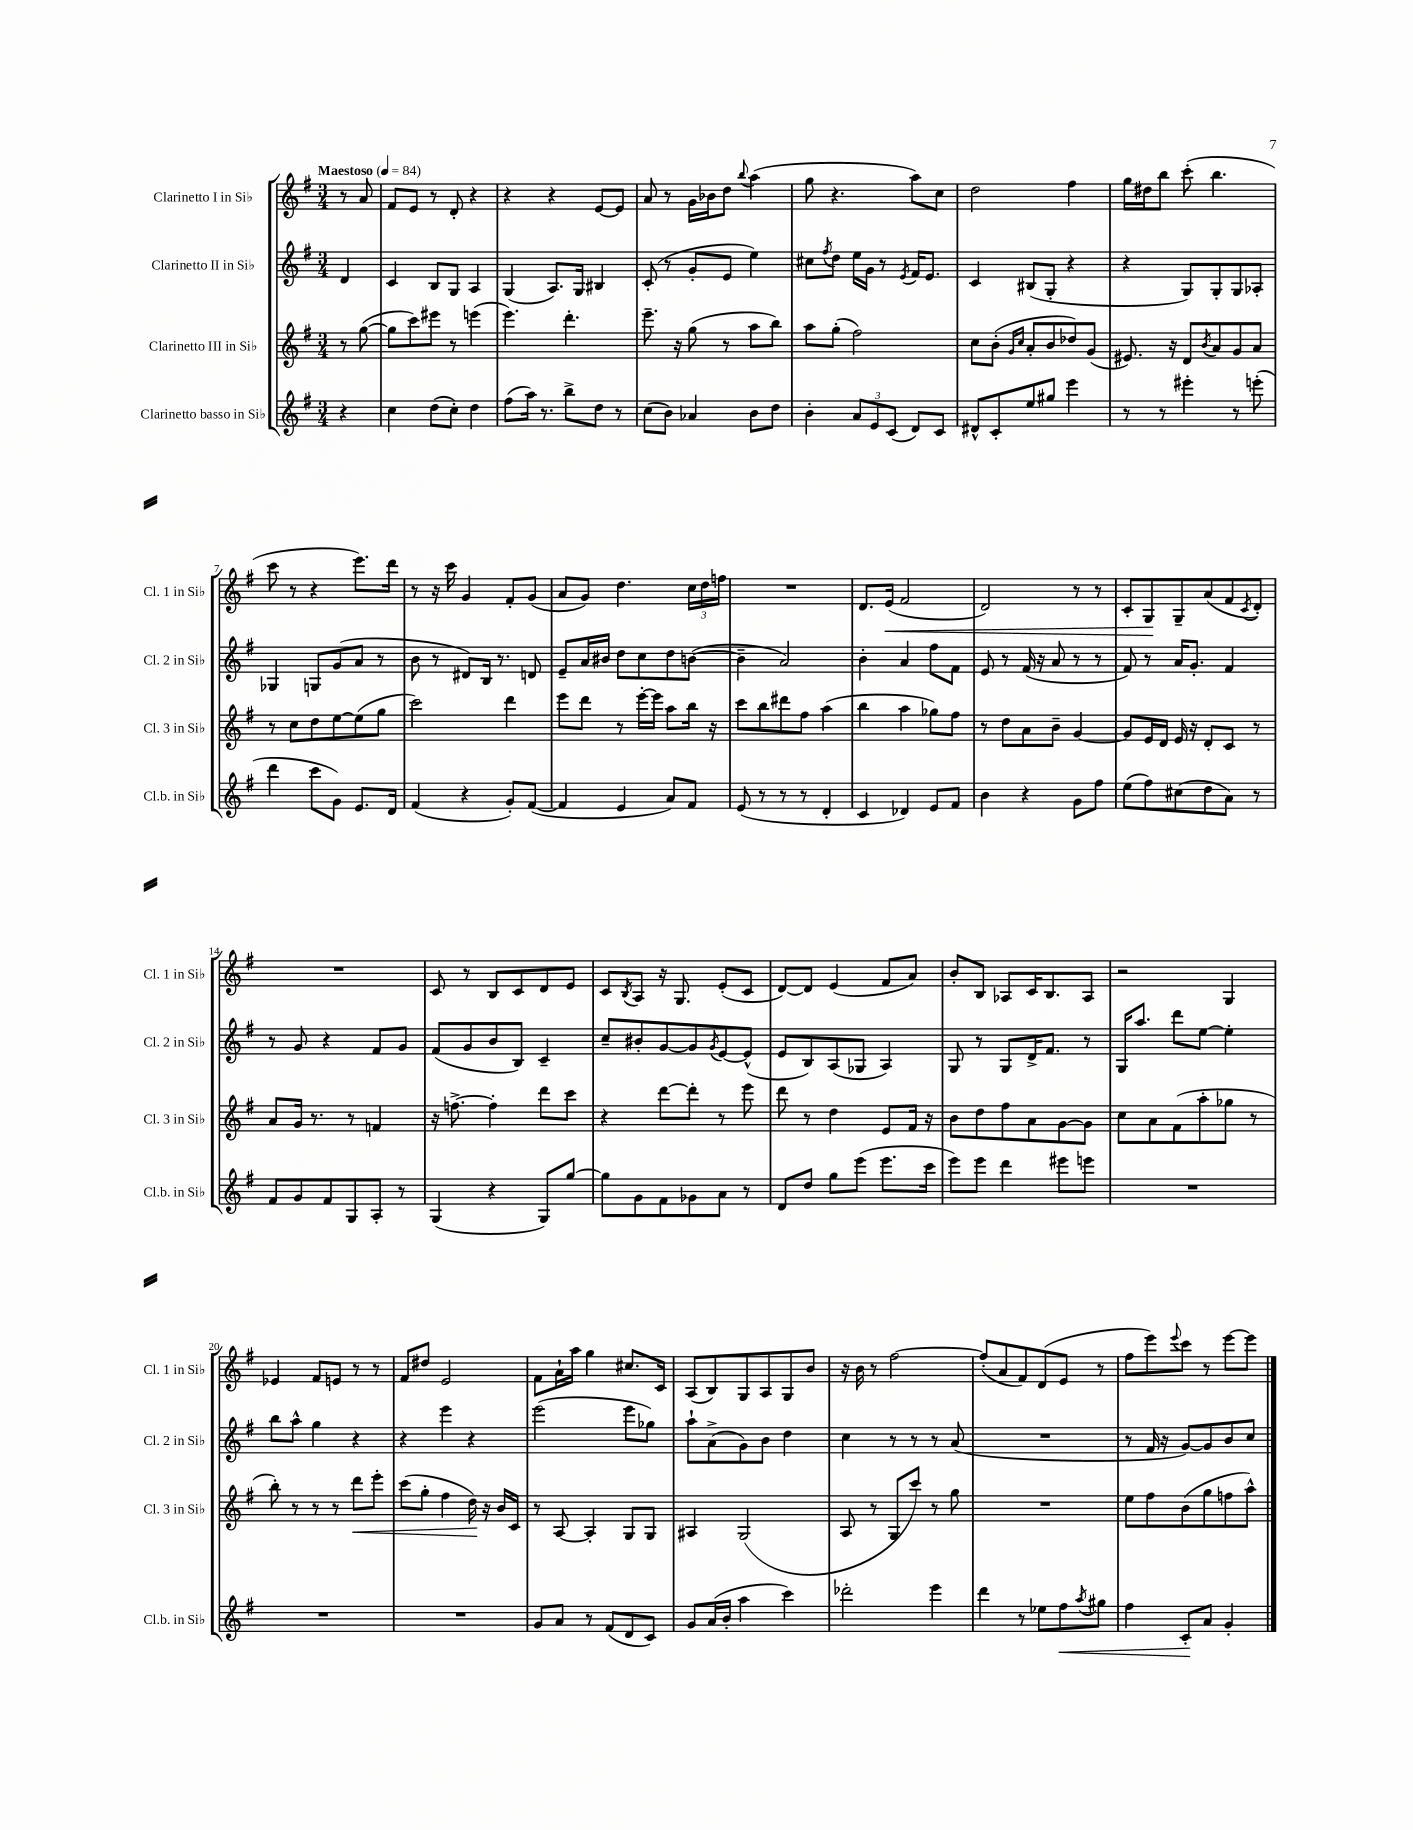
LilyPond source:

<<
\new StaffGroup <<
\new Staff = "s0" \with { instrumentName = "Clarinetto I in Sib" shortInstrumentName = "Cl. 1 in Sib" } {
    \clef treble \key g \major \numericTimeSignature \time 3/4 \partial 4 \tempo "Maestoso" 4 = 84
    r8 a'8 |
    fis'8 e'8 r8 d'8-. r4 |
    r4 r4 e'8~ e'8 |
    a'8 r8 g'16 bes'16 d''8 \appoggiatura { b''8 } a''4( |
    g''8 r4. a''8) c''8 |
    d''2 fis''4 |
    g''16 dis''16 b''8 c'''8-.( b''4. |
    c'''8 r8 r4 e'''8.) d'''16 |
    r8 r16 c'''16 g'4 fis'8-. g'8( |
    a'8 g'8) d''4. \tuplet 3/2 { c''16 d''16 f''16 } |
    R2. |
    d'8. e'16\<( fis'2 |
    d'2) r8 r8 |
    c'8-. g8\! g8-- a'8( fis'8 \acciaccatura { c'8 } d'8-.) |
    R2. |
    c'8 r8 b8 c'8 d'8 e'8 |
    c'8 \acciaccatura { b8 } a8 r16 g8. e'8-.( c'8 |
    d'8~) d'8 e'4( fis'8 a'8) |
    b'8-. b8 aes8 c'16 b8. aes8 |
    r2 g4 |
    ees'4 fis'8 e'8 r8 r8 |
    fis'8 dis''8 e'2 |
    fis'8 a'16-! a''16 g''4 cis''8. c'16 |
    a8( b8) g8 a8 g8 b'8 |
    r16 b'16 r8 fis''2~ |
    fis''8-.( a'8 fis'8) d'8( e'8 r8 |
    fis''8 e'''8) \appoggiatura { e'''8 } c'''8 r8 e'''8~ e'''8 \bar "|." |
}
\new Staff = "s1" \with { instrumentName = "Clarinetto II in Sib" shortInstrumentName = "Cl. 2 in Sib" } {
    \clef treble \key g \major \numericTimeSignature \time 3/4 \partial 4
    d'4 |
    c'4 b8 g8 a4 |
    g4( a8.) g16 bis4 |
    c'8-.( r8 g'8-. e'8 e''4) |
    cis''8 \acciaccatura { fis''8 } d''8 e''16 g'16 r8 \acciaccatura { e'8 } fis'16 e'8. |
    c'4 bis8( g8-. r4 |
    r4 g8) g8-. g8 aes8-. |
    ges4 g8 g'8( a'8 r8 |
    b'8 r8 dis'8) b16 r8. d'8 |
    e'8-- a'16 bis'16 d''8 c''8 d''8 b'8~( |
    b'4-- a'2) |
    b'4-. a'4 fis''8 fis'8 |
    e'8 r8 fis'16( r16 a'8 r8 r8 |
    fis'8) r8 a'16 g'8.-. fis'4 |
    r8 g'8 r4 fis'8 g'8 |
    fis'8( g'8 b'8 b8) c'4-- |
    c''8-- bis'8-. g'8~ g'8 \acciaccatura { g'8 } e'8~ e'8-^( |
    e'8 b8) a8( ges8 a4) |
    g8 r8 g8 d'16-> fis'8. r8 |
    g16 a''8. d'''8 e''8~ e''4-. |
    b''8 a''8-^ g''4 r4 |
    r4 e'''4 r4 |
    e'''2( e'''8 ges''8) |
    a''8-! a'8->( g'8) b'8 d''4 |
    c''4 r8 r8 r8 a'8( |
    R2. |
    r8 fis'16 r16 g'8~) g'8 b'8 c''8 \bar "|." |
}
\new Staff = "s2" \with { instrumentName = "Clarinetto III in Sib" shortInstrumentName = "Cl. 3 in Sib" } {
    \clef treble \key g \major \numericTimeSignature \time 3/4 \partial 4
    r8 g''8~( |
    g''8 c'''8) eis'''8 r8 e'''4( |
    e'''4.) d'''4.-. |
    e'''8.-- r16 g''8( r8 a''8 b''8) |
    a''8 g''8-.( fis''2) |
    c''8 b'8-.( \grace { g'16 c''16 } a'8-. b'8 des''8) g'8( |
    eis'8.) r16 d'8 \acciaccatura { b'8 } a'8 g'8 a'8 |
    r8 c''8 d''8 e''8~ e''8( g''8 |
    c'''2) d'''4 |
    e'''8 d'''8 r8 e'''16~-. e'''16 a''8 b''16 r16 |
    c'''8 b''8 dis'''8 fis''8 a''4( |
    b''4 a''4 ges''8) fis''8 |
    r8 d''8 a'8 b'8-- g'4~ |
    g'8 e'16 d'16 e'16 r16 d'8-. c'8 r8 |
    a'8 g'16 r8. r8 f'4 |
    r16 f''8.~-> f''4-. d'''8 c'''8 |
    r4 d'''8~ d'''8-. r8 e'''8 |
    d'''8 r8 d''4 e'8 fis'16 r16 |
    b'8 d''8 fis''8 a'8 g'8~ g'8 |
    c''8 a'8 fis'8( a''8-. ges''8 r8 |
    b''8-.) r8 r8 r8 d'''8\< e'''8-. |
    c'''8( g''8-. fis''4 d''16\!) r16 b'16 c'16 |
    r8 a8~ a4-. g8 g8 |
    ais4 g2( |
    a8 r8 g8 c'''8) r8 g''8 |
    R2. |
    e''8 fis''8 b'8( g''8 f''8 a''8-^) \bar "|." |
}
\new Staff = "s3" \with { instrumentName = "Clarinetto basso in Sib" shortInstrumentName = "Cl.b. in Sib" } {
    \clef treble \key g \major \numericTimeSignature \time 3/4 \partial 4
    r4 |
    c''4 d''8( c''8-.) d''4 |
    fis''8( a''16) r8. b''8-> d''8 r8 |
    c''8( b'8) aes'4 b'8 d''8 |
    b'4-. \tuplet 3/2 { a'8 e'8 c'8( } d'8) c'8 |
    dis'8-^ c'8-. e''8 gis''8 e'''4 |
    r8 r8 eis'''4-. r8 e'''8-.( |
    d'''4 c'''8 g'8) e'8. d'16 |
    fis'4( r4 g'8-.) fis'8~( |
    fis'4 e'4 a'8) fis'8 |
    e'8( r8 r8 r8 d'4-. |
    c'4 des'4) e'8 fis'8 |
    b'4 r4 g'8 fis''8 |
    e''8( fis''8) cis''8( d''8 a'8) r8 |
    fis'8 g'8 fis'8 g8 a8-. r8 |
    g4( r4 g8) g''8~ |
    g''8 g'8 fis'8 ges'8 a'8 r8 |
    d'8 d''8 g''8 e'''8( e'''8. c'''16 |
    e'''8) e'''8 d'''4 eis'''8 e'''8 |
    R2. |
    R2. |
    R2. |
    g'8 a'8 r8 fis'8( d'8 c'8) |
    g'8 a'16( b'16-. a''4 c'''4) |
    des'''2-. e'''4 |
    d'''4 r8 ees''8 fis''8\< \acciaccatura { a''8 } gis''8 |
    fis''4 c'8-.\! a'8 g'4-. \bar "|." |
}
>>
>>
